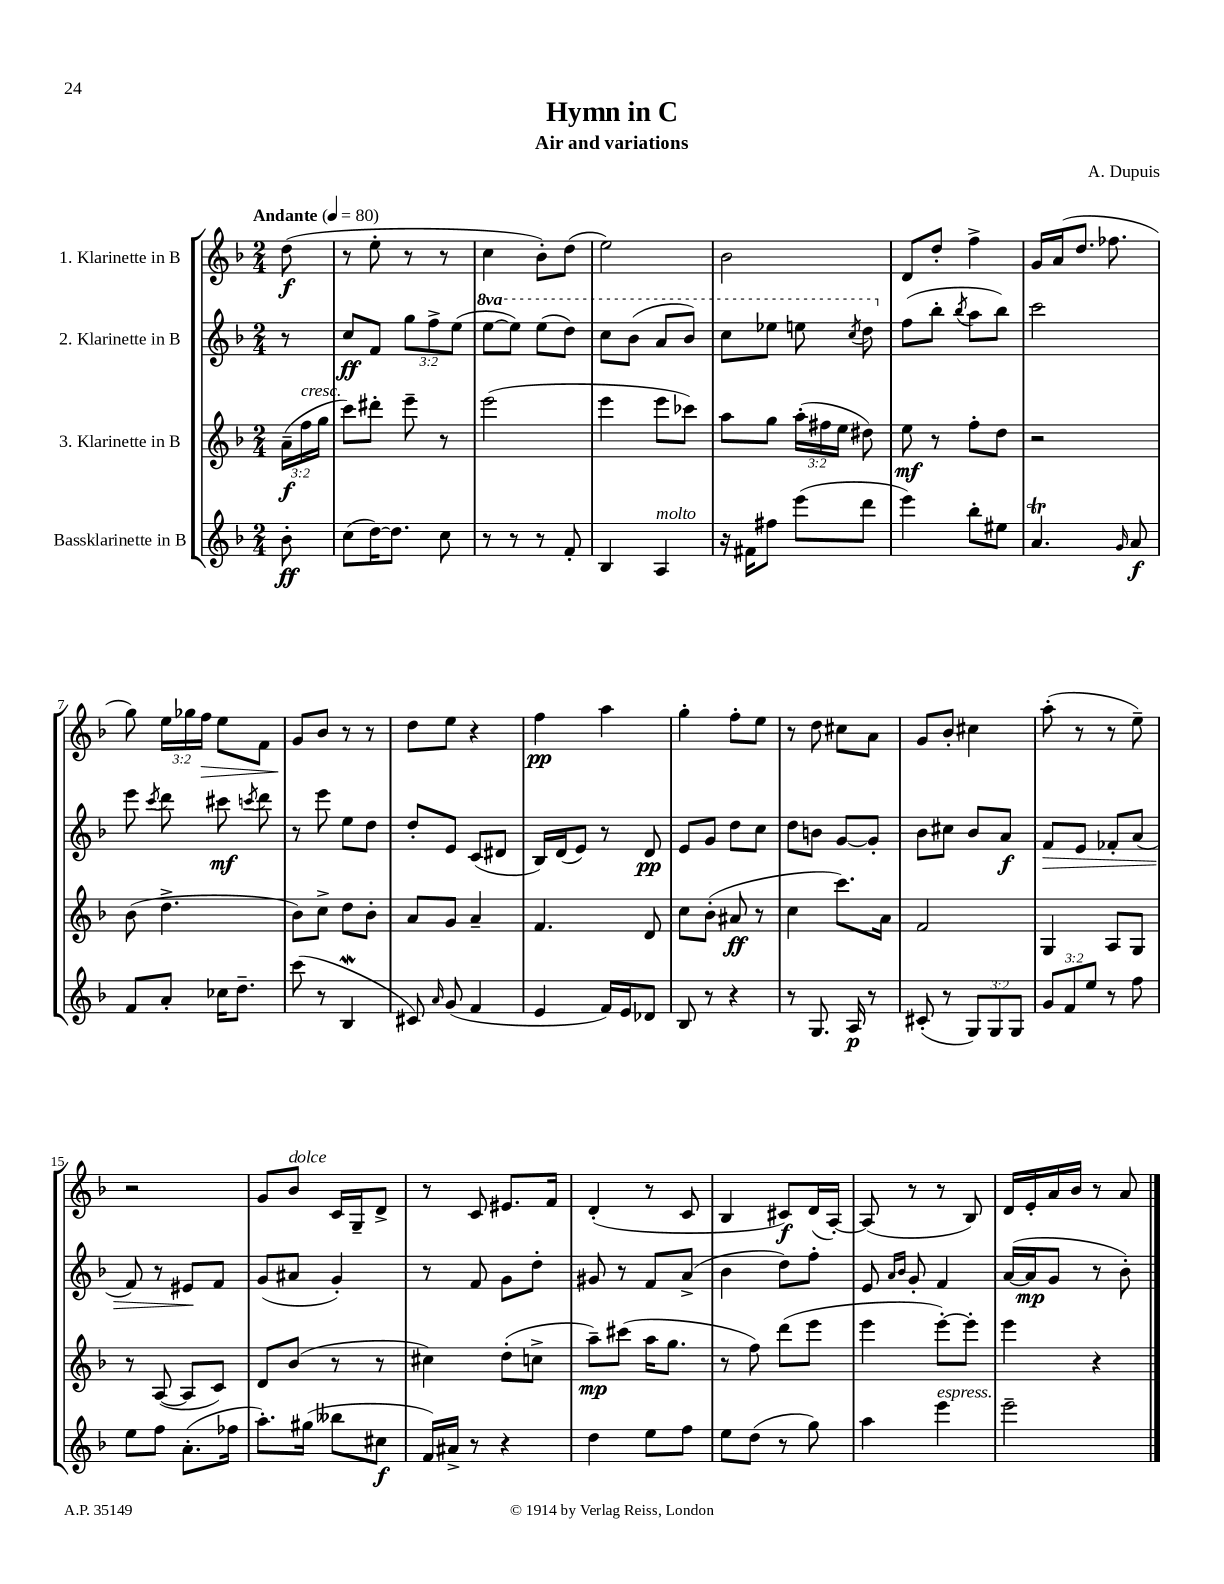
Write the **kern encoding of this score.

**kern	**kern	**kern	**kern
*staff4	*staff3	*staff2	*staff1
*clefG2	*clefG2	*clefG2	*clefG2
*k[b-]	*k[b-]	*k[b-]	*k[b-]
*M2/4	*M2/4	*M2/4	*M2/4
*MM80	*MM80	*MM80	*MM80
8b-'\	(24a~\LL	8r	(8dd\
.	24ff\	.	.
.	24gg\JJ	.	.
=	=	=	=
(8cc\L	8ccc\L)	8cc/L	8r
[16dd\K)	8ddd#'\J	8f/J	8ee'\
8.dd\]J	.	.	.
.	8eee~\	12gg\L	8r
.	.	12ff^\	.
8cc\	8r	.	8r
.	.	(12ee\J	.
=	=	=	=
8r	(2eee\	[8eee\L	4cc\
8r	.	8eee\]J)	.
8r	.	(8eee\L	8b-'\L)
8f'/	.	8ddd\J)	(8dd\J
=	=	=	=
4B-/	4eee\	8ccc\L	2ee\)
.	.	(8bb-\J	.
4A/	8eee\L	8aa/L	.
.	8ccc-\J)	8bb-/J)	.
=	=	=	=
16r	8aa\L	8ccc\L	2b-\
16f#\LK	.	.	.
8ff#\J	8gg\J	8eee-\J	.
(8eee\L	(24aa'\LL	8eee\	.
.	24ff#\	.	.
.	24ee\JJ	.	.
.	.	8qccc/	.
8ddd\J	8dd#\)	8ddd\	.
=	=	=	=
4eee\)	8ee\	(8ff\L	8d/L
.	8r	8bb-'\J	8dd'/J
.	.	8qbb-/	.
8bb-'\L	8ff'\L	8aa\L	4ff^\
8ee#\J	8dd\J	8bb-\J)	.
=	=	=	=
4.a/	2r	2ccc\	16g/LL
.	.	.	(16a/J
.	.	.	8.dd/J
.	.	.	8.ff-\
16qqg/	.	.	.
8a/	.	.	.
=	=	=	=
8f/L	(8b-\	8eee\	8gg\)
.	.	8qccc/	.
8a'/J	4.dd^\	8ddd\	24ee\LL
.	.	.	24gg-\
.	.	.	24ff\JJ
16cc-\LK	.	8ccc#\	8ee\L
8.dd~\J	.	.	.
.	.	8qccc/	.
.	.	8ddd\	8f\J
=	=	=	=
(8ccc\	8b-\L)	8r	8g/L
8r	8cc^\J	8eee\	8b-/J
4B-/	8dd\L	8ee\L	8r
.	8b-'\J	8dd\J	8r
=	=	=	=
8c#/)	8a/L	8dd'/L	8dd\L
16qqa/	.	.	.
(8g/	8g/J	8e/J	8ee\J
4f/	4a~/	(8c/L	4r
.	.	8d#/J	.
=	=	=	=
4e/	4.f/	16B-/LL)	4ff\
.	.	(16d/J	.
.	.	8e/J)	.
16f/LL)	.	8r	4aa\
16e/J	.	.	.
8d-/J	8d/	8d/	.
=	=	=	=
8B-/	8cc\L	8e/L	4gg'\
8r	(8b-'\J	8g/J	.
4r	8a#/	8dd\L	8ff'\L
.	8r	8cc\J	8ee\J
=	=	=	=
8r	4cc\	8dd\L	8r
8.G/	.	8b\J	8dd\
.	8.ccc\L)	[8g/L	8cc#\L
16A/	.	.	.
8r	.	8g'/]J	8a\J
.	16a\Jk	.	.
=	=	=	=
(8c#'/	2f/	8b-\L	8g/L
8r	.	8cc#\J	8b-'/J
12G/L)	.	8b-/L	4cc#\
12G/	.	.	.
.	.	8a/J	.
12G/J	.	.	.
=	=	=	=
12g/L	4G/	8f/L	(8aa'\
12f/	.	.	.
.	.	8e/J	8r
12ee/J	.	.	.
8r	8A/L	8f-'/L	8r
8ff\	8G/J	(8a/J	8ee~\)
=	=	=	=
8ee\L	8r	8f/)	2r
8ff\J	([8A/	8r	.
(8.a'\L	8A/]L	8e#/L	.
.	8c/J)	8f/J	.
16ff-\Jk	.	.	.
=	=	=	=
8.aa'\L)	8d/L	(8g/L	8g/L
.	(8b-/J	8a#/J	8b-/J
(16gg#\Jk	.	.	.
8bb--\L	8r	4g'/)	16c/LL
.	.	.	16G~/J
8cc#\J	8r	.	8d^/J
=	=	=	=
16f/LL)	4cc#\)	8r	8r
16a#^/JJ	.	.	.
8r	.	8f/	8c/
4r	(8dd'\L	8g\L	8.e#/L
.	8cc^\J	8dd'\J	.
.	.	.	16f/Jk
=	=	=	=
4dd\	8aa~\L)	8g#/	(4d'/
.	(8ccc#\J	8r	.
8ee\L	16aa\LK	8f/L	8r
.	8.gg\J	.	.
8ff\J	.	(8a^/J	8c/
=	=	=	=
8ee\L	8r	4b-\	4B-/
(8dd\J	8ff\)	.	.
8r	(8ddd\L	8dd\L)	8c#/L)
8gg\)	8eee\J	8ff'\J	(16d/L
.	.	.	[16A'/JJ)
=	=	=	=
4aa\	4eee\	8e/	(8A/]
.	.	16qqa/LL	.
.	.	16qqb-/JJ	.
.	.	8g'/	8r
4eee\	[8eee'\L)	4f/	8r
.	8eee'\]J	.	8B-/)
=	=	=	=
2eee~\	4eee\	([16a/LL	16d/LL
.	.	16a/]J	16e'/
.	.	8g/J	16a/
.	.	.	16b-/JJ
.	4r	8r	8r
.	.	8b-'\)	8a/
==	==	==	==
*-	*-	*-	*-
